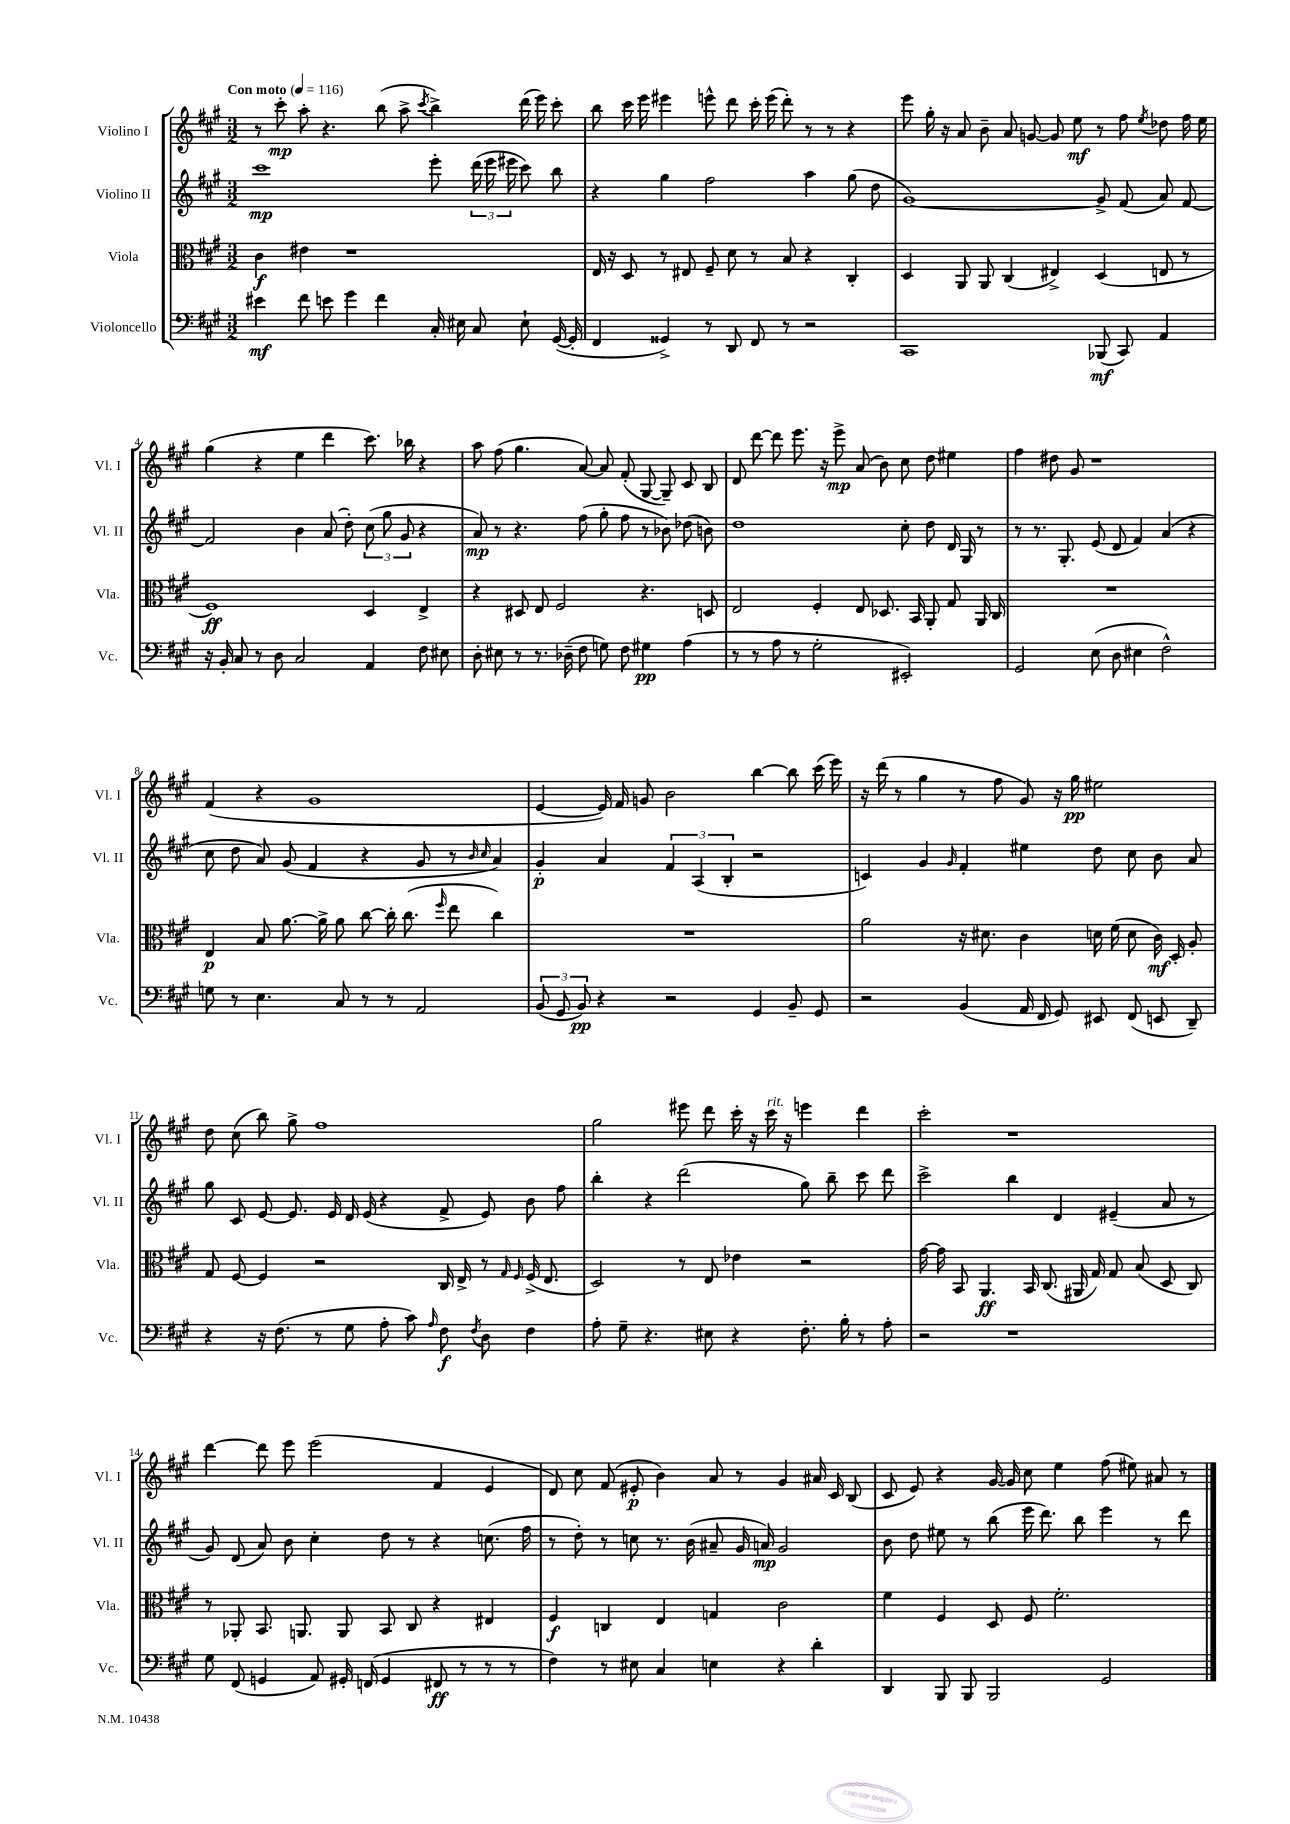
<<
\new StaffGroup <<
\new Staff = "s0" \with { instrumentName = "Violino I" shortInstrumentName = "Vl. I" } {
    \clef treble \key a \major \numericTimeSignature \time 3/2 \tempo "Con moto" 4 = 116
    \autoBeamOff r8 cis'''8-.\mp a''8-. r4. b''8( a''8-> \acciaccatura { cis'''8 } b''4->) d'''16( e'''16) cis'''8-. |
    b''8 cis'''16 e'''16 eis'''4 e'''8-^ d'''8 cis'''16-. e'''16( d'''8-.) r8 r8 r4 |
    e'''8 gis''16-. r16 a'8 b'8-- a'8 g'8~ g'8 e''8\mf r8 fis''8 \acciaccatura { e''8 } des''8 fis''16 e''16 |
    gis''4( r4 e''4 d'''4 cis'''8.) bes''16 r4 |
    a''8 fis''8( gis''4. a'8~) a'8 fis'8-.( gis8~ gis8--) cis'8 b8 |
    d'8 d'''8~ d'''8 e'''8. r16 e'''8->\mp a'8( b'8) cis''8 d''8 eis''4 |
    fis''4 dis''8 gis'8 r1 |
    fis'4( r4 gis'1 |
    e'4~ e'16) fis'16 g'8 b'2 b''4~ b''8 cis'''16( e'''16) |
    r16 d'''16( r8 gis''4 r8 fis''8 gis'8) r16 gis''16\pp eis''2 |
    d''8 cis''8( b''8) gis''8-> fis''1 |
    gis''2 eis'''8 d'''8 cis'''16-. r16 cis'''16^\markup { \italic "rit." } r16 e'''4 d'''4 |
    cis'''2-. r1 |
    d'''4~ d'''8 e'''8 e'''2( fis'4 e'4 |
    d'8) cis''8 fis'8( eis'8-.\p b'4) a'8 r8 gis'4 ais'16 cis'16 b8( |
    cis'8 e'8) r4 gis'16~ gis'16 cis''8 e''4 fis''8( eis''8) ais'8 r8 \bar "|." |
}
\new Staff = "s1" \with { instrumentName = "Violino II" shortInstrumentName = "Vl. II" } {
    \clef treble \key a \major \numericTimeSignature \time 3/2
    \autoBeamOff cis'''1\mp e'''8-. \tuplet 3/2 { d'''16( e'''16 eis'''16 } cis'''8) b''8 |
    r4 gis''4 fis''2 a''4 gis''8( d''8 |
    gis'1~) gis'8-> fis'8( a'8) fis'8~ |
    fis'2 b'4 a'8( d''8-.) \tuplet 3/2 { cis''8( gis''8 gis'8 } r4 |
    a'8\mp) r8 r4. fis''8( gis''8-. fis''8 r8 bes'8) des''8( b'8) |
    d''1 cis''8-. d''8 d'16 gis16 r8 |
    r8 r8. gis8.-. e'8( d'8 fis'4) a'4( r4 |
    cis''8 d''8 a'8) gis'8( fis'4 r4 gis'8 r8 \grace { b'16 cis''16 } a'4) |
    gis'4-.\p a'4 \tuplet 3/2 { fis'4 a4( b4-. } r2 |
    c'4) gis'4 \grace { gis'16 } fis'4-. eis''4 d''8 cis''8 b'8 a'8 |
    gis''8 cis'8 e'8~ e'8. e'16 d'16 e'16( r4 fis'8-> e'8) b'8 fis''8 |
    b''4-. r4 d'''2( gis''8) b''8-- cis'''8 d'''8 |
    cis'''2-> b''4 d'4 eis'4--( a'8 r8 |
    gis'8) d'8( a'8) b'8 cis''4-. d''8 r8 r4 c''8.( fis''16 |
    r8 d''8-.) r8 c''8 r8. b'16( ais'8-- gis'16 a'16\mp) gis'2 |
    b'8 d''8 eis''8 r8 b''8( e'''16 d'''8.) b''8 e'''4 r8 d'''8 \bar "|." |
}
\new Staff = "s2" \with { instrumentName = "Viola" shortInstrumentName = "Vla." } {
    \clef alto \key a \major \numericTimeSignature \time 3/2
    \autoBeamOff cis'4\f eis'4 r1 |
    e16 r16 d8 r8 eis8 fis8-- d'8 r8 b8 r4 cis4-. |
    d4 a,8 a,8 cis4( eis4->) d4( e8 r8 |
    fis1\ff) d4 e4-> |
    r4 dis8 e8 fis2 r4. d8 |
    e2 fis4-. e8 des8. b,16 a,8-. gis8 a,16 cis16 |
    R1. |
    e4\p b8 a'8.~ a'16-> a'8 cis''8~ cis''16-. cis''8.( \grace { fis''16 } e''8 cis''4) |
    R1. |
    a'2 r16 dis'8. cis'4 d'16 fis'16( d'8 cis'16\mf) d16-. a8-. |
    gis8 fis8~ fis4 r2 cis16 e16-> r8 \grace { gis16 fis16 } fis16->( e8. |
    d2) r8 e8 ees'4 r2 |
    gis'16~ gis'16 b,8 a,4.\ff b,16 cis8.( ais,16 gis16) gis8 b8( d8 cis8) |
    r8 aes,8-. b,8. a,8. a,8 b,8 cis8 r4 eis4 |
    fis4\f c4 e4 g4 cis'2 |
    fis'4 fis4 d8 fis8 fis'2.-. \bar "|." |
}
\new Staff = "s3" \with { instrumentName = "Violoncello" shortInstrumentName = "Vc." } {
    \clef bass \key a \major \numericTimeSignature \time 3/2
    \autoBeamOff eis'4\mf fis'8 e'8 gis'4 fis'4 cis16-. eis16 cis8 eis8-! gis,16~( gis,16-. |
    fis,4 gisis,4->) r8 d,8 fis,8 r8 r2 |
    cis,1 bes,,8\mf( cis,8) a,4 |
    r16 b,16-. cis8 r8 d8 cis2 a,4 fis8 eis8 |
    d8-. eis8 r8 r8. des16--( fis8 g8) fis8 gis4\pp a4( |
    r8 r8 a8 r8 gis2-. eis,2-.) |
    gis,2 e8( d8 eis4 fis2-^) |
    g8 r8 e4. cis8 r8 r8 a,2 |
    \tuplet 3/2 { b,8( gis,8 b,8\pp) } r4 r2 gis,4 b,8-- gis,8 |
    r2 b,4( a,16 fis,16 gis,8) eis,8 fis,8( e,8 d,8--) |
    r4 r16 fis8.( r8 gis8 a8-. cis'8) \grace { a16 } fis8\f \acciaccatura { fis8 } d8 fis4 |
    a8-. gis8-- r4. eis8 r4 fis8.-. b16-. r8 a8-. |
    r2 r1 |
    gis8 fis,8( g,4 a,8) gis,16-. f,16( gis,4 fis,8\ff r8 r8 r8 |
    fis4) r8 eis8 cis4 e4 r4 d'4-. |
    d,4 b,,8 b,,8 b,,2 gis,2 \bar "|." |
}
>>
>>
